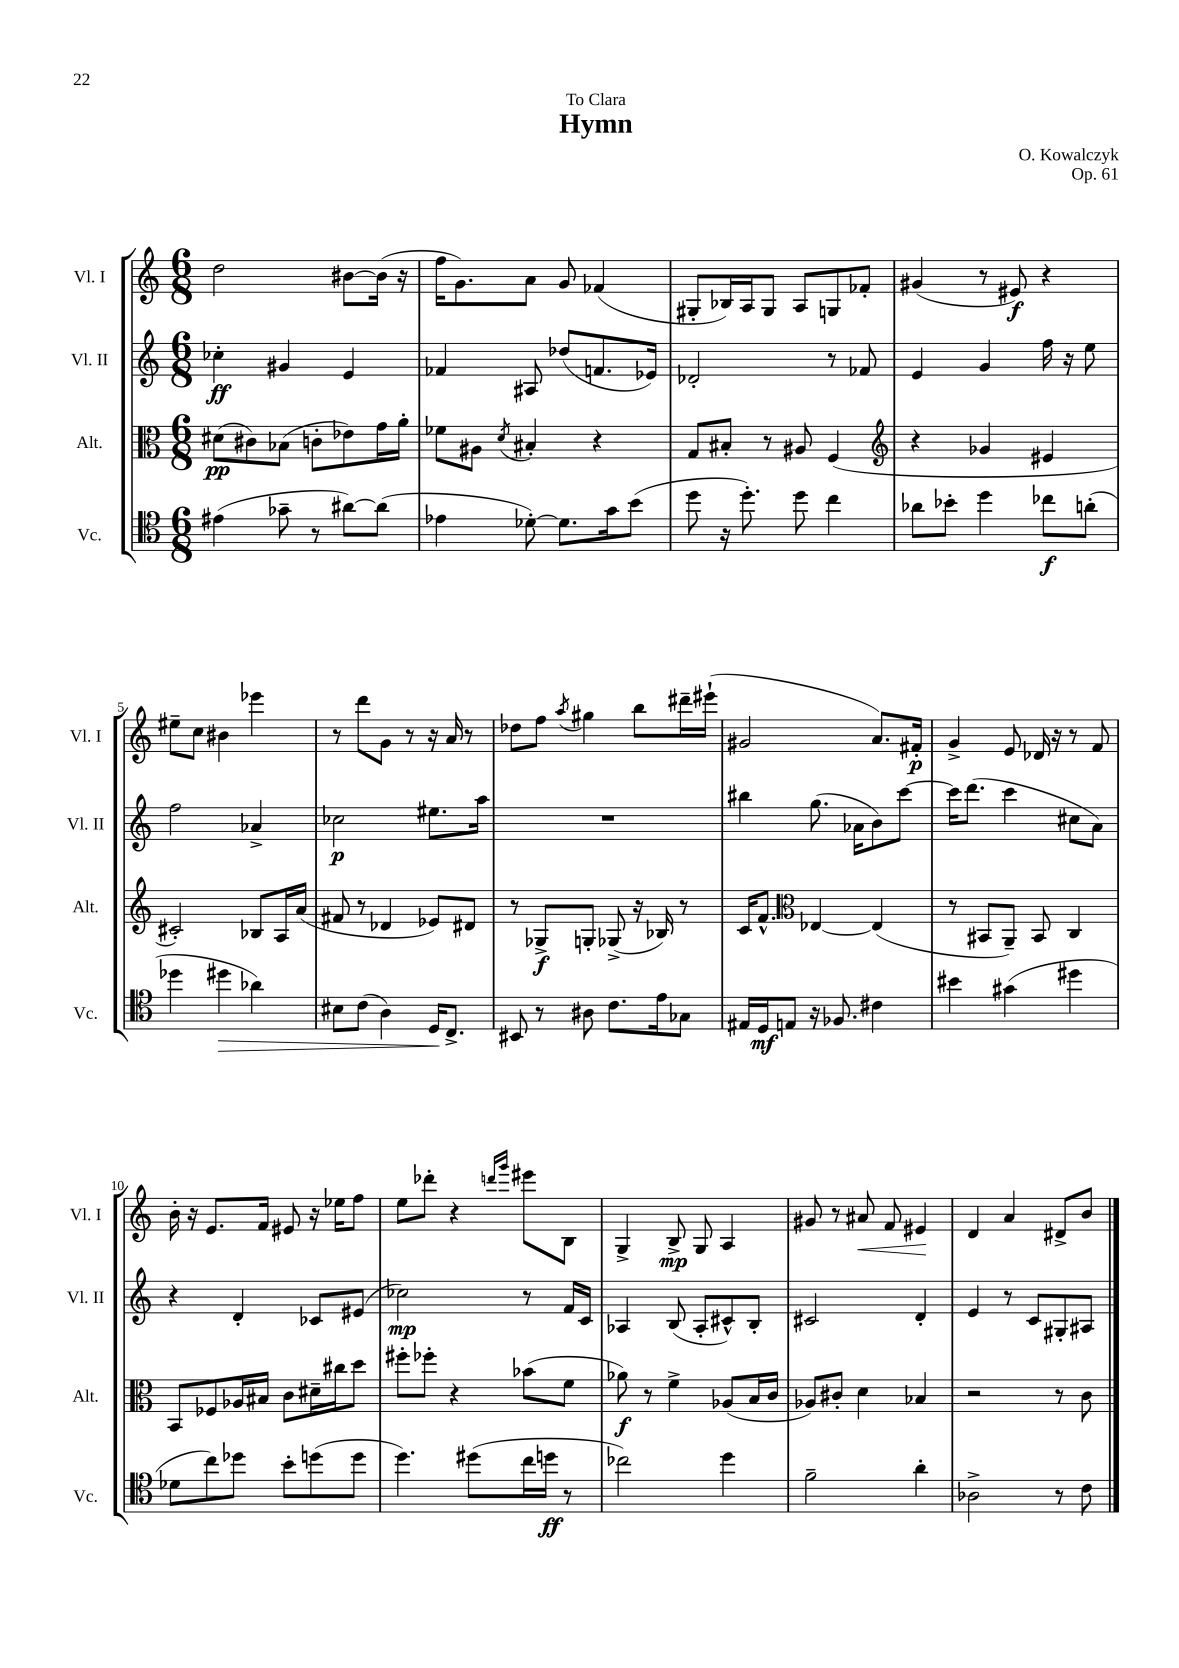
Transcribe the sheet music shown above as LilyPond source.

\header { title = "Hymn" composer = "O. Kowalczyk" dedication = "To Clara" opus = "Op. 61" }
<<
\new StaffGroup <<
\new Staff = "s0" \with { instrumentName = "Vl. I" shortInstrumentName = "Vl. I" } {
    \clef treble \key c \major \numericTimeSignature \time 6/8
    d''2 bis'8~ bis'16( r16 |
    f''16 g'8.) a'8 g'8 fes'4( |
    gis8-. bes16) a16 gis8 a8 g8 fes'8-. |
    gis'4( r8 eis'8\f) r4 |
    eis''8-- c''8 bis'4 ees'''4 |
    r8 d'''8 g'8 r8 r16 a'16 r8 |
    des''8 f''8 \acciaccatura { a''8 } gis''4 b''8 dis'''16-- eis'''16-!( |
    gis'2 a'8.) fis'16-.\p |
    g'4-> e'8 des'16 r16 r8 f'8 |
    b'16-. r16 e'8. f'16 eis'8 r16 ees''16 f''8 |
    e''8 des'''8-. r4 \grace { d'''16 g'''16 } eis'''8 b8 |
    g4-> b8->\mp g8 a4 |
    gis'8 r8 ais'8\< f'8 eis'4\! |
    d'4 a'4 dis'8-> b'8 \bar "|." |
}
\new Staff = "s1" \with { instrumentName = "Vl. II" shortInstrumentName = "Vl. II" } {
    \clef treble \key c \major \numericTimeSignature \time 6/8
    ces''4-.\ff gis'4 e'4 |
    fes'4 ais8 des''8( f'8. ees'16) |
    des'2-. r8 fes'8 |
    e'4 g'4 f''16 r16 e''8 |
    f''2 aes'4-> |
    ces''2\p eis''8. a''16 |
    R2. |
    bis''4 g''8.( aes'16 b'8) c'''8~ |
    c'''16 d'''8.( c'''4 cis''8 a'8) |
    r4 d'4-. ces'8 eis'8( |
    ces''2\mp) r8 f'16 c'16 |
    aes4 b8( aes8-. cis'8-^) b8-. |
    cis'2 d'4-. |
    e'4 r8 c'8 gis8-. ais8 \bar "|." |
}
\new Staff = "s2" \with { instrumentName = "Alt." shortInstrumentName = "Alt." } {
    \clef alto \key c \major \numericTimeSignature \time 6/8
    dis'8\pp( cis'8) bes8( c'8-. ees'8) g'16 a'16-. |
    fes'8 ais8 \acciaccatura { d'8 } bis4-. r4 |
    g8 bis8-. r8 ais8 f4( |
    \clef treble r4 ges'4 eis'4 |
    cis'2-.) bes8 a16 a'16( |
    fis'8 r8 des'4 ees'8) dis'8 |
    r8 ges8->\f g8-. ges8->( r16 bes16) r8 |
    c'16 f'8.-^ \clef alto ees4~ ees4( |
    r8 bis,8 a,8--) bis,8 c4 |
    b,8 fes8 aes16 bis16 c'8 dis'16-- cis''16 d''8 |
    fis''8-. fes''8-. r4 bes'8( f'8 |
    aes'8\f) r8 f'4-> aes8( b16 c'16 |
    aes8) cis'8-. d'4 bes4 |
    r2 r8 c'8 \bar "|." |
}
\new Staff = "s3" \with { instrumentName = "Vc." shortInstrumentName = "Vc." } {
    \clef tenor \key c \major \numericTimeSignature \time 6/8
    eis'4( ges'8-- r8 ais'8~) ais'8( |
    ees'4 des'8~-.) des'8. g'16 b'8( |
    d''8 r16 d''8.-.) d''8 c''4 |
    aes'8 bes'8-. d''4 ces''8\f a'8-.( |
    des''4 dis''4\> aes'4) |
    bis8 c'8( a4) d16\! c8.-> |
    bis,8 r8 ais8 c'8. e'16 ges8 |
    eis16 d16\mf e8 r16 fes8. cis'4 |
    bis'4 gis'4( dis''4 |
    des'8 c''8) des''8 b'8-. d''8( d''8 |
    d''4.) dis''8( c''16 d''16\ff r8 |
    ces''2) d''4 |
    f'2-- a'4-. |
    aes2-> r8 c'8 \bar "|." |
}
>>
>>
